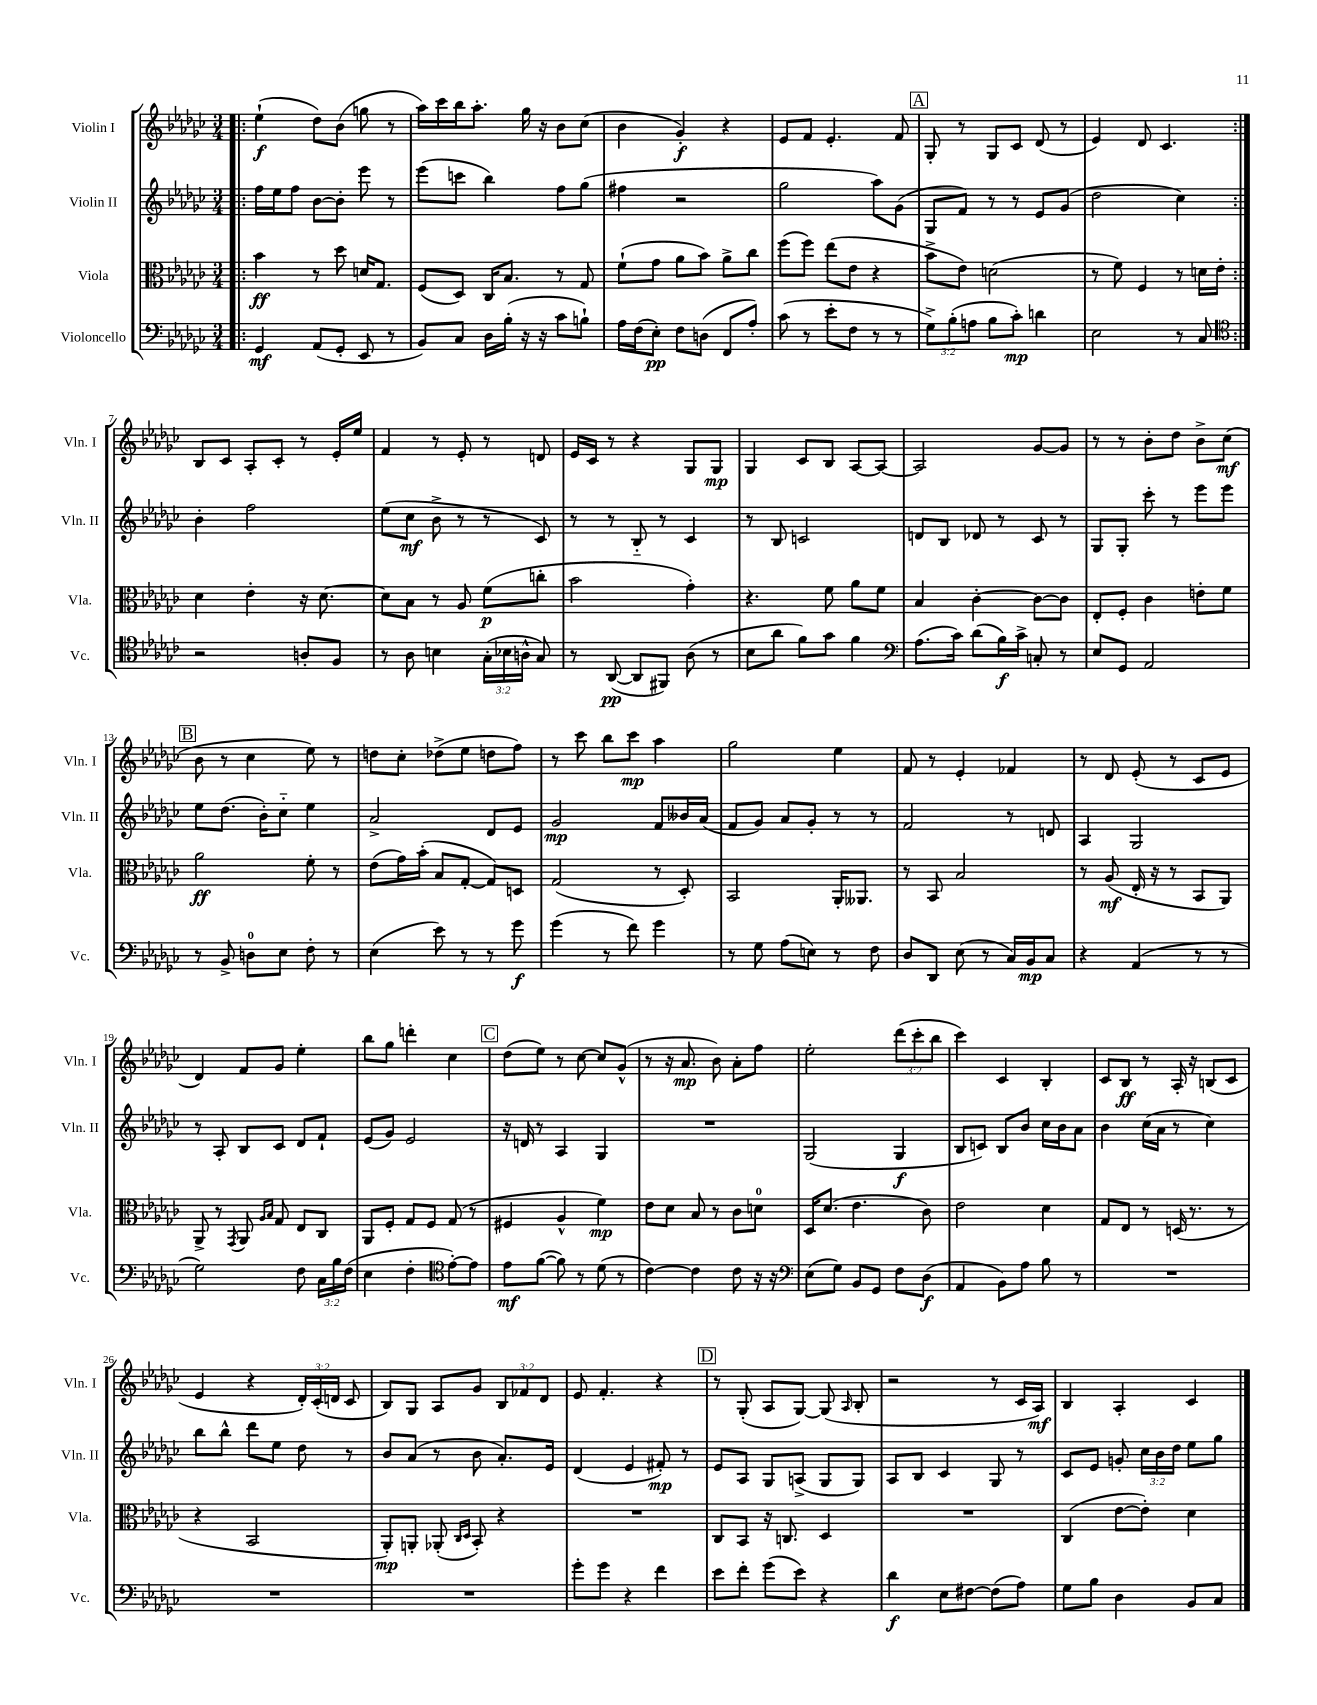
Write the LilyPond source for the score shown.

<<
\new StaffGroup <<
\new Staff = "s0" \with { instrumentName = "Violin I" shortInstrumentName = "Vln. I" } {
    \clef treble \key ges \major \numericTimeSignature \time 3/4 \override Staff.TupletNumber.text = #tuplet-number::calc-fraction-text
    \autoBeamOff \repeat volta 2 { \bar ".|:" ees''4-!\f( des''8[) bes'8]( g''8 r8 |
    aes''16[) ces'''16 bes''16 aes''8.]-. ges''16 r16 bes'8[ ces''8]( |
    bes'4 ges'4-.\f) r4 |
    ees'8[ f'8] ees'4.-. f'8 |
    \mark \markup { \box "A" } ges8-. r8 ges8[ ces'8] des'8( r8 |
    ees'4) des'8 ces'4. | }
    bes8[ ces'8] aes8[-. ces'8]-. r8 ees'16[-. ees''16] |
    f'4 r8 ees'8-. r8 d'8 |
    ees'16[ ces'16] r8 r4 ges8[ ges8]\mp |
    ges4 ces'8[ bes8] aes8[~ aes8]~ |
    aes2 ges'8[~ ges'8] |
    r8 r8 bes'8[-. des''8] bes'8[-> ces''8]\mf( |
    \mark \markup { \box "B" } bes'8 r8 ces''4 ees''8) r8 |
    d''8[ ces''8]-. des''8[->( ees''8] d''8[ f''8]) |
    r8 ces'''8 bes''8[ ces'''8]\mp aes''4 |
    ges''2 ees''4 |
    f'8 r8 ees'4-. fes'4 |
    r8 des'8 ees'8-.( r8 ces'8[ ees'8] |
    des'4) f'8[ ges'8] ees''4-. |
    bes''8[ ges''8] d'''4-. ces''4 |
    \mark \markup { \box "C" } des''8[( ees''8]) r8 ces''8~ ces''8[ ges'8]-^( |
    r8 r16 aes'8.\mp bes'8) aes'8[-. f''8] |
    ees''2-. \tuplet 3/2 { des'''8[( ces'''8-. bes''8] } |
    ces'''4) ces'4 bes4-. |
    ces'8[ bes8]\ff r8 aes16-. r16 b8[( ces'8] |
    ees'4 r4 \tuplet 3/2 { des'16[-.) ces'16-.( d'16] } ces'8 |
    bes8[) ges8] aes8[ ges'8] \tuplet 3/2 { bes8[ fes'8 des'8] } |
    ees'8 f'4.-. r4 |
    \mark \markup { \box "D" } r8 ges8-.( aes8[ ges8]~) ges8( \grace { aes16 } bes8-. |
    r2 r8 ces'16[ aes16]\mf) |
    bes4 aes4-. ces'4 \bar "|." |
}
\new Staff = "s1" \with { instrumentName = "Violin II" shortInstrumentName = "Vln. II" } {
    \clef treble \key ges \major \numericTimeSignature \time 3/4 \override Staff.TupletNumber.text = #tuplet-number::calc-fraction-text
    \autoBeamOff \repeat volta 2 { \bar ".|:" f''16[ ees''16 f''8] bes'8[~ bes'8]-. ees'''8 r8 |
    ees'''8[( c'''8] bes''4) f''8[ ges''8]( |
    fis''4 r2 |
    ges''2 aes''8[) ges'8]( |
    \mark \markup { \box "A" } ges8[ f'8]) r8 r8 ees'8[ ges'8]( |
    des''2 ces''4) | }
    bes'4-. f''2 |
    ees''8[( ces''8]\mf bes'8-> r8 r8 ces'8) |
    r8 r8 bes8-_ r8 ces'4 |
    r8 bes8 c'2 |
    d'8[ bes8] des'8 r8 ces'8 r8 |
    ges8[ ges8]-. ces'''8-. r8 ees'''8[ ees'''8] |
    \mark \markup { \box "B" } ees''8[ des''8.]( bes'16[-.) ces''8]-_ ees''4 |
    aes'2-> des'8[ ees'8] |
    ges'2\mp f'8[ beses'16 aes'16]( |
    f'8[ ges'8]) aes'8[ ges'8]-. r8 r8 |
    f'2 r8 d'8 |
    aes4 ges2 |
    r8 aes8-. bes8[ ces'8] des'8[ f'8]-! |
    ees'8[( ges'8]) ees'2 |
    \mark \markup { \box "C" } r16 d'16 r8 aes4 ges4 |
    R2. |
    ges2( ges4\f |
    bes8[ c'8]) bes8[ bes'8] ces''16[ bes'16 aes'8] |
    bes'4 ces''16[( aes'16] r8 ces''4) |
    bes''8[ bes''8]-^ des'''8[ ees''8] des''8 r8 |
    bes'8[ aes'8]( r8 bes'8 aes'8.[-.) ees'16] |
    des'4( ees'4 fis'8-.\mp) r8 |
    \mark \markup { \box "D" } ees'8[ aes8] ges8[ a8]->( ges8[ ges8]) |
    aes8[ bes8] ces'4 ges8 r8 |
    ces'8[ ees'8] g'8-. \tuplet 3/2 { ces''16[ bes'16 des''16] } ees''8[ ges''8] \bar "|." |
}
\new Staff = "s2" \with { instrumentName = "Viola" shortInstrumentName = "Vla." } {
    \clef alto \key ges \major \numericTimeSignature \time 3/4
    \autoBeamOff \repeat volta 2 { \bar ".|:" bes'4\ff r8 des''8 d'16[ ges8.] |
    f8[( des8]) ces16[ bes8.] r8 ges8 |
    f'8[-!( ges'8] aes'8[ bes'8]) aes'8[-> ces''8] |
    f''8[( f''8]) ees''8[( ees'8] r4 |
    \mark \markup { \box "A" } bes'8[-> ees'8]) d'2( |
    r8 f'8) f4 r8 d'16[ ees'16]-. | }
    des'4 ees'4-. r16 des'8.~ |
    des'8[ bes8] r8 aes8 f'8[\p( c''8]-. |
    bes'2 ges'4-.) |
    r4. f'8 aes'8[ f'8] |
    bes4 ces'4~-. ces'8[~ ces'8] |
    ees8[-. f8]-. ces'4 e'8[-. f'8] |
    \mark \markup { \box "B" } aes'2\ff f'8-. r8 |
    ees'8[( ges'16) bes'16]-.( bes8[ ges8]~-. ges8[) d8] |
    ges2( r8 des8-.) |
    bes,2 aes,16[-. aeses,8.] |
    r8 bes,8 bes2 |
    r8 aes8\mf( ees16-. r16 r8 bes,8[ aes,8]) |
    aes,8-> r8 \acciaccatura { ges,8 } aes,8 \grace { aes16[ bes16] } ges8 ees8[ ces8] |
    aes,8[ f8]-. ges8[ f8] ges8( r8 |
    \mark \markup { \box "C" } fis4 aes4-^ f'4\mp) |
    ees'8[ des'8] bes8 r8 ces'8[ d'8]-0 |
    des16[ des'8.]( ees'4. ces'8) |
    ees'2 des'4 |
    ges8[ ees8] r8 d16( r8. r8 |
    r4 bes,2 |
    aes,8[-.\mp) a,8]-. aes,8-.( \grace { ces16[ des16] } bes,8-.) r4 |
    R2. |
    \mark \markup { \box "D" } ces8[ bes,8] r16 c8. des4 |
    R2. |
    ces4( ees'8[~ ees'8]-.) des'4 \bar "|." |
}
\new Staff = "s3" \with { instrumentName = "Violoncello" shortInstrumentName = "Vc." } {
    \clef bass \key ges \major \numericTimeSignature \time 3/4 \override Staff.TupletNumber.text = #tuplet-number::calc-fraction-text
    \autoBeamOff \repeat volta 2 { \bar ".|:" ges,4\mf aes,8[( ges,8]-. ees,8 r8 |
    bes,8[) ces8] des16[ bes16]-.( r16 r16 ces'8[ b8]-!) |
    aes16[ f16( ees8]-.\pp) f8[ d8]( f,8[ aes8]-.) |
    ces'8( r8 ees'8[-. f8] r8 r8 |
    \mark \markup { \box "A" } \tuplet 3/2 { ges8[->) bes8-.( a8] } bes8[ ces'8]-.\mp) d'4 |
    ees2 r8 ces8 | }
    \clef tenor r2 a8[-. f8] |
    r8 aes8 b4 \tuplet 3/2 { ges16[-.( bes16 a16]-^ } ges8) |
    r8 aes,8~\pp( aes,8[ fis,8]) aes8( r8 |
    bes8[ aes'8] f'8[) ges'8] f'4 |
    \clef bass aes8.[( ces'16]) des'8[( bes16\f) ces'16]-> c8-. r8 |
    ees8[ ges,8] aes,2 |
    \mark \markup { \box "B" } r8 bes,8-> d8[-0 ees8] f8-. r8 |
    ees4( ees'8) r8 r8 ges'8\f |
    ges'4( r8 f'8) ges'4 |
    r8 ges8 aes8[( e8]) r8 f8 |
    des8[ des,8] ees8( r8 ces16[) bes,16\mp ces8] |
    r4 aes,4( r8 r8 |
    ges2) f8 \tuplet 3/2 { ces16[ bes16 f16]( } |
    ees4 f4-. \clef tenor ees'8[~-.) ees'8] |
    \mark \markup { \box "C" } ees'8[\mf f'8]~( f'8) r8 des'8( r8 |
    ces'4~) ces'4 ces'8 r16 r16 |
    \clef bass ees8[( ges8]) bes,8[ ges,8] f8[ des8]\f( |
    aes,4 bes,8[) aes8] bes8 r8 |
    R2. |
    R2. |
    R2. |
    ges'8[-. ges'8] r4 f'4 |
    \mark \markup { \box "D" } ees'8[ f'8]-. ges'8[( ees'8]) r4 |
    des'4\f ees8[ fis8]~ fis8[( aes8]) |
    ges8[ bes8] des4 bes,8[ ces8] \bar "|." |
}
>>
>>
